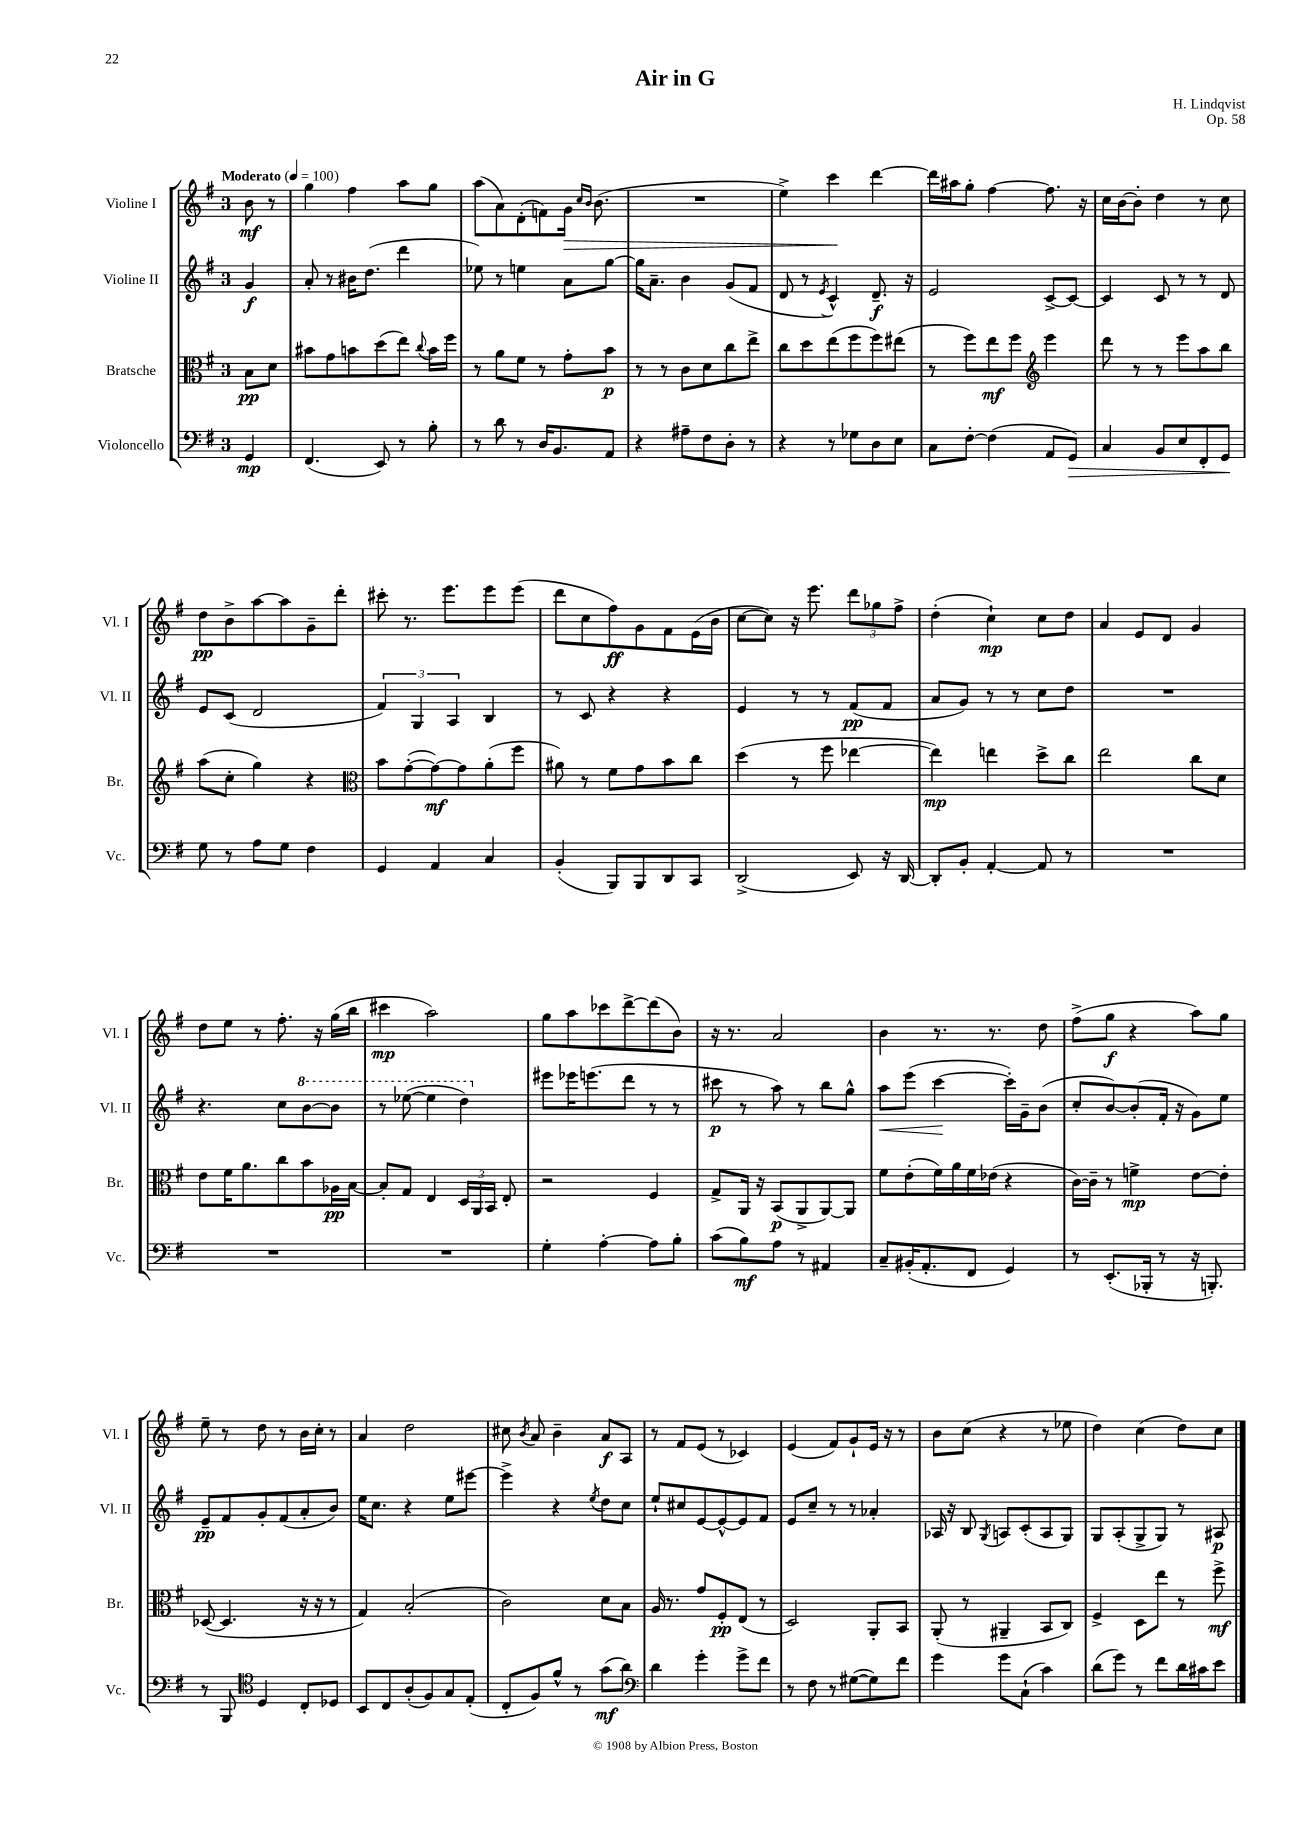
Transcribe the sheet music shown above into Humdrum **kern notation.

**kern	**kern	**kern	**kern
*staff4	*staff3	*staff2	*staff1
*clefF4	*clefC3	*clefG2	*clefG2
*k[f#]	*k[f#]	*k[f#]	*k[f#]
*M3/4	*M3/4	*M3/4	*M3/4
*MM100	*MM100	*MM100	*MM100
4GG	8B	4g	8b
.	8d	.	8r
=	=	=	=
(4.FF#	8b#	8a'	4gg
.	8g	8r	.
.	8b	16b#	4ff#
.	.	(8.dd	.
8EE)	(8dd	.	.
8r	8ee)	4ddd	8aa
.	8qqcc	.	.
8B'	16b	.	8gg
.	16ff#	.	.
=	=	=	=
8r	8r	8ee-)	(8aa
8d	8a	8r	8a)
8r	8f#	4ee	(8d'
16D	8r	.	8f)
8.BB	.	.	.
.	8g'	8a	16g
.	.	.	16qqcc
.	.	.	16qqb
.	.	.	(8.b
8AA	8b	[8gg	.
=	=	=	=
4r	8r	16gg]	2.r
.	.	8.a~	.
.	8r	.	.
8A#~	8c	4b	.
8F#	8d	.	.
8D'	8cc	(8g	.
8r	8ee^	8f#	.
=	=	=	=
4r	8cc	8d	4ee^)
.	8dd	8r	.
.	.	8qe	.
8r	(8ee	4c^^)	4ccc
8G-	8ff#	.	.
8D	8ff#)	8.d~	[4ddd
8E	(8ee#	.	.
.	.	16r	.
=	=	=	=
8C	8r	2e	16ddd]
.	.	.	16aa#
[8F#'	8ff#)	.	8gg'
(4F#]	8ee	.	[4ff#
.	8ff#	.	.
*	*clefG2	*	*
8AA	4eee	[8c^	8.ff#]
8GG)	.	8c_	.
.	.	.	16r
=	=	=	=
4C	8ddd	4c]	16cc
.	.	.	[16b
.	8r	.	8b']
8BB	8r	8c	4dd
8E	8eee	8r	.
8FF#'	8aa	8r	8r
8GG	8bb	8d	8cc
=	=	=	=
8G	(8aa	8e	8dd
8r	8cc'	(8c	8b^
8A	4gg)	2d	[8aa
8G	.	.	8aa]
4F#	4r	.	8g~
.	.	.	8ddd'
=	=	=	=
*	*clefC3	*	*
4GG	8b	6f#)	8ccc#'
.	([8g'	.	8.r
.	.	6G	.
4AA	8g_)	.	.
.	.	.	8.eee
.	.	6A	.
.	8g]	.	.
4C	(8a'	4B	8eee
.	8ff#	.	(8eee
=	=	=	=
(4BB'	8a#)	8r	8ddd
.	8r	8c	8cc
8BBB)	8f#	4r	8ff#)
8BBB	8g	.	8g
8DD	8b	4r	8f#
8CC	8cc	.	(16e
.	.	.	16b
=	=	=	=
(2DD^	(4dd	4e	[8cc
.	.	.	8cc])
.	8r	8r	16r
.	.	.	8.eee
.	8ff#	8r	.
8EE)	[4ee-	(8f#	12ddd
.	.	.	12gg-
16r	.	8f#	.
.	.	.	12ff#^
[16DD	.	.	.
=	=	=	=
8DD']	4ee-])	8a	(4dd'
8BB'	.	8g)	.
[4AA'	4ee	8r	4cc`)
.	.	8r	.
8AA]	8dd^	8cc	8cc
8r	8cc	8dd	8dd
=	=	=	=
2.r	2ee	2.r	4a
.	.	.	8e
.	.	.	8d
.	8cc	.	4g
.	8d	.	.
=	=	=	=
2.r	8e	4.r	8dd
.	16f#	.	8ee
.	8.a	.	.
.	.	.	8r
.	8cc	8cc	8.ff#'
.	8b	[8bb	.
.	.	.	16r
.	16A-	8bb]	(16gg
.	[16B	.	16bb
=	=	=	=
2.r	8B']	8r	4ccc#
.	8G	([8eee-	.
.	4E	4eee-]	2aa)
.	24D	4ddd)	.
.	24AA	.	.
.	24BB	.	.
.	8E'	.	.
=	=	=	=
4G'	2r	8eee#	8gg
.	.	16eee-	8aa
.	.	(8.eee	.
[4A'	.	.	8ccc-
.	.	8ddd	[8ddd^
8A]	4F#	8r	(8ddd]
8B'	.	8r	8b)
=	=	=	=
(8c	8G^	8ccc#	16r
.	.	.	8.r
8B)	16AA	8r	.
.	16r	.	.
8A	(8BB	8aa)	2a
8r	8AA^	8r	.
4AA#	[8AA)	8bb	.
.	8AA]	8gg^^	.
=	=	=	=
8C~	8f#	8aa	4b
(16BB#'	(8e'	(8eee	.
8.AA'	.	.	.
.	16f#)	[4ccc	8.r
.	16a	.	.
8FF#	16f#	.	.
.	(16e-	.	8.r
4GG)	4r	16ccc'])	.
.	.	16g~	.
.	.	(8b	8dd
=	=	=	=
8r	[16c)	8cc'	(8ff#^
.	16c~]	.	.
(8.EE'	8r	[8b)	8gg
.	4f^	(8b']	4r
16BBB-'	.	.	.
8r	.	16f#'	.
.	.	16r	.
16r	[8e	8g)	8aa)
8.BBB')	.	.	.
.	8e']	8ee	8gg
=	=	=	=
8r	([8D-	8e~	8ee~
8BBB	4.D-]	8f#	8r
*clefC4	*	*	*
4D	.	8g'	8dd
.	.	(8f#	8r
8C'	16r	8a'	16b
.	16r	.	16cc'
8D-	8r	8b)	8r
=	=	=	=
8BB	4G)	16ee	4a
.	.	8.cc	.
8C	.	.	.
(8A'	(2B'	4r	2dd
8F#)	.	.	.
8G	.	8ee	.
(8E'	.	[8eee#	.
=	=	=	=
8C'	2c)	4eee#^]	8cc#
.	.	.	8qb
8F#)	.	.	8a
8f#^^	.	4r	4b~
8r	.	.	.
.	.	8qee	.
(8g	8d	8dd	8a
8a)	8B	8cc	8A
=	=	=	=
*clefF4	*	*	*
4d	16A	8ee`	8r
.	8.r	.	.
.	.	8cc#	8f#
4g'	8g	[8e	(8e
.	8F#'	8e^^_	8r
8g^	(8E	8e]	4c-)
8f#	8r	8f#	.
=	=	=	=
8r	2D)	8e	(4e
8F#	.	8cc~	.
8r	.	8r	8f#)
([8G#	.	8r	8g`
8G#])	8AA'	4a-'	16e
.	.	.	16r
8f#	8BB	.	8r
=	=	=	=
4g	(8AA'	16A-	8b
.	.	16r	.
.	8r	8B	(8cc
.	.	8qG	.
8g	4AA#~	8A	4r
(8C`	.	(8c'	.
4c)	8BB	8A	8r
.	8C)	8G)	8ee-
=	=	=	=
(8d	4F#^	8G	4dd)
8g)	.	(8A'	.
8r	8D	8G^	(4cc
8f#	8ee	8G)	.
16d	8r	8r	8dd)
16c#	.	.	.
8e	8ff#^	8A#	8cc
==	==	==	==
*-	*-	*-	*-
